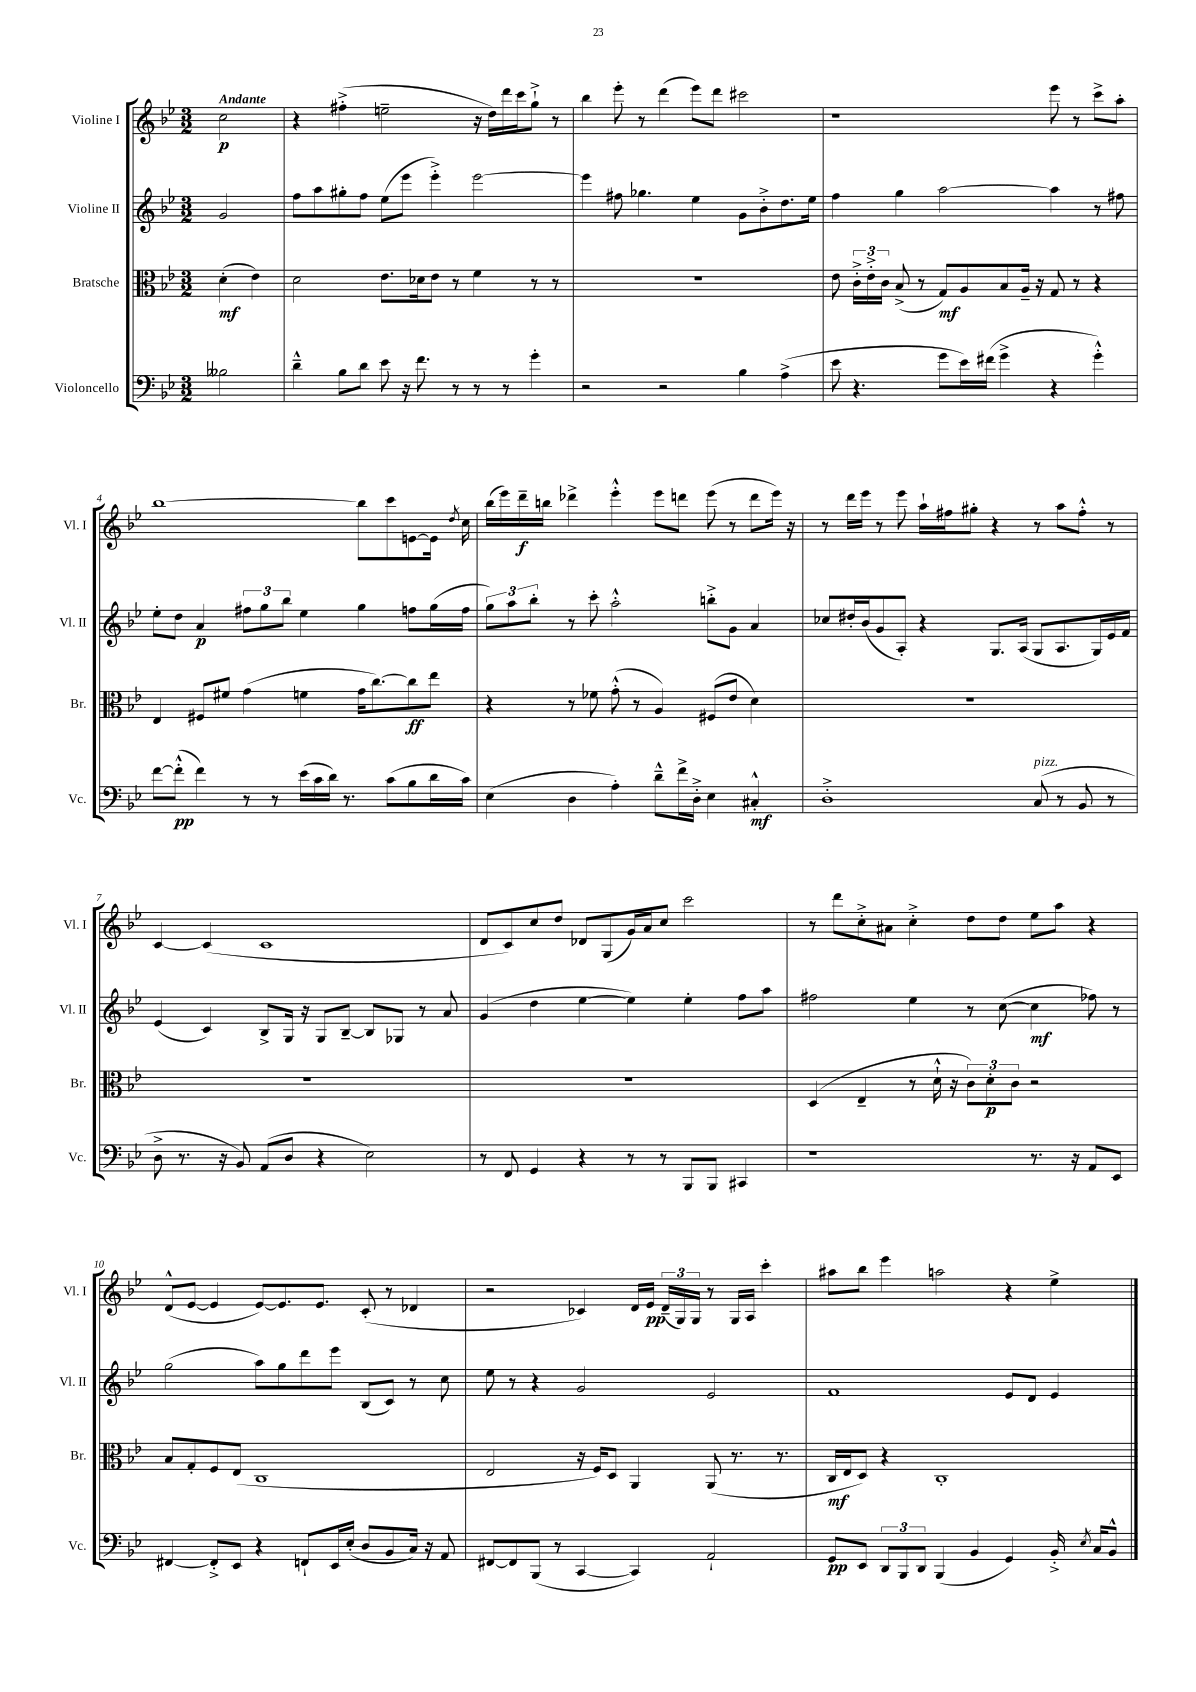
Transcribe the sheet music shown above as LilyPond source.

<<
\new StaffGroup <<
\new Staff = "s0" \with { instrumentName = "Violine I" shortInstrumentName = "Vl. I" } {
    \clef treble \key bes \major \numericTimeSignature \time 3/2 \partial 2 \tempo "Andante"
    \autoBeamOff c''2\p |
    r4 fis''4-.->( e''2-- r16 d''16[) d'''16 c'''16 g''8]-!-> r8 |
    bes''4 ees'''8-. r8 d'''4( ees'''8[) d'''8] cis'''2 |
    r1 ees'''8 r8 c'''8[-> a''8]-. |
    bes''1~ bes''8[ c'''8 e'8~ e'16] \acciaccatura { d''8 } c''16 |
    bes''16[( ees'''16) d'''16--\f b''16] des'''4-> ees'''4-.-^ ees'''8[ d'''8] ees'''8( r8 d'''8[ ees'''16]) r16 |
    r8 d'''16[ ees'''16] r8 ees'''8 a''16[-! fis''16 gis''8]-. r4 r8 a''8[ fis''8]-.-^ r8 |
    c'4~ c'4( c'1 |
    d'8[ c'8) c''8 d''8] des'8[ g8( g'16) a'16 c''8] c'''2 |
    r8 d'''8[ c''8-.-> ais'8] c''4-.-> d''8[ d''8] ees''8[ a''8] r4 |
    d'8[-^( ees'8]~ ees'4 ees'8[~) ees'8. ees'8.] c'8-.( r8 des'4 |
    r2 ces'4) d'16[ ees'16]\pp \tuplet 3/2 { d'16[--( g16) g16] } r8 g16[ a16] c'''4-. |
    ais''8[ bes''8] ees'''4 a''2 r4 ees''4-> \bar "|." |
}
\new Staff = "s1" \with { instrumentName = "Violine II" shortInstrumentName = "Vl. II" } {
    \clef treble \key bes \major \numericTimeSignature \time 3/2 \partial 2
    \autoBeamOff g'2 |
    f''8[ a''8 gis''8-. f''8] ees''8[( ees'''8] ees'''4-.->) ees'''2~ |
    ees'''4 fis''8 ges''4. ees''4 g'8[ bes'8-.-> d''8. ees''16] |
    f''4 g''4 a''2~ a''4 r8 fis''8 |
    ees''8[-. d''8] a'4\p \tuplet 3/2 { fis''8[ g''8 bes''8] } ees''4 g''4 f''8[ g''16( f''16] |
    \tuplet 3/2 { g''8[) a''8 bes''8]-. } r8 c'''8-. a''2-.-^ b''8[-.-> g'8] a'4 |
    ces''8[ dis''16-. bes'16( g'8 a8]-.) r4 g8.[ a16]( g8[ a8. g16) ees'16 f'16] |
    ees'4( c'4) bes8[-> g16] r16 g8[ bes8]~-- bes8[ ges8] r8 a'8 |
    g'4( d''4 ees''4~ ees''4) ees''4-. f''8[ a''8] |
    fis''2 ees''4 r8 c''8~( c''4\mf fes''8) r8 |
    g''2( a''8[) g''8 d'''8 ees'''8] bes8[( c'8]) r8 c''8 |
    ees''8 r8 r4 g'2 ees'2 |
    f'1 ees'8[ d'8] ees'4 \bar "|." |
}
\new Staff = "s2" \with { instrumentName = "Bratsche" shortInstrumentName = "Br." } {
    \clef alto \key bes \major \numericTimeSignature \time 3/2 \partial 2
    \autoBeamOff d'4-.\mf( ees'4) |
    d'2 ees'8.[ des'16 ees'8] r8 f'4 r8 r8 |
    R1. |
    ees'8 \tuplet 3/2 { c'16[-.-> ees'16-.-> c'16] } bes8->( r8 g8[\mf) a8 bes8 a16]-- r16 g8 r8 r4 |
    ees4 fis8[ fis'8] g'4( f'4 g'16[ c''8.~) c''8\ff ees''8] |
    r4 r8 fes'8 g'8-.-^( r8 a4) fis8[( ees'8] d'4) |
    R1. |
    R1. |
    R1. |
    d4( ees4-- r8 d'16-!-^ r16 \tuplet 3/2 { c'8[) d'8-.\p c'8] } r2 |
    bes8[ g8-. f8 ees8]( c1 |
    ees2 r16 f16[) d8] a,4 a,8( r8. r8. |
    c16[\mf ees16 d8]) r4 c1-. \bar "|." |
}
\new Staff = "s3" \with { instrumentName = "Violoncello" shortInstrumentName = "Vc." } {
    \clef bass \key bes \major \numericTimeSignature \time 3/2 \partial 2
    \autoBeamOff beses2 |
    d'4---^ bes8[ d'8] ees'8 r16 f'8. r8 r8 r8 g'4-. |
    r2 r2 bes4 a4->( |
    ees'8 r4. g'8[ ees'16) fis'16]( g'4-> r4 g'4-.-^) |
    f'8[~ f'8]-.-^\pp( f'4) r8 r8 ees'16[( c'16 d'16]) r8. c'8[( bes8 d'16 c'16]) |
    ees4( d4 a4-.) d'8[---^ f'16-> d16]-.-> ees4 cis4-.-^\mf |
    d1-.-> c8^\markup { \italic "pizz." }( r8 bes,8 r8 |
    d8-> r8. r16 bes,8) a,8[( d8] r4 ees2) |
    r8 f,8 g,4 r4 r8 r8 bes,,8[ bes,,8] cis,4 |
    r1 r8. r16 a,8[ ees,8] |
    fis,4~ fis,8[-.-> ees,8] r4 f,8[-! ees,16 ees16]-.( d8[ bes,8 c16]) r16 a,8 |
    fis,8[~ fis,8 bes,,8]( r8 c,4~ c,4) a,2-! |
    g,8[\pp ees,8] \tuplet 3/2 { d,8[ bes,,8 d,8] } bes,,4( bes,4 g,4) bes,16-.-> \acciaccatura { ees8 } c16[ bes,8]-^ \bar "|." |
}
>>
>>
